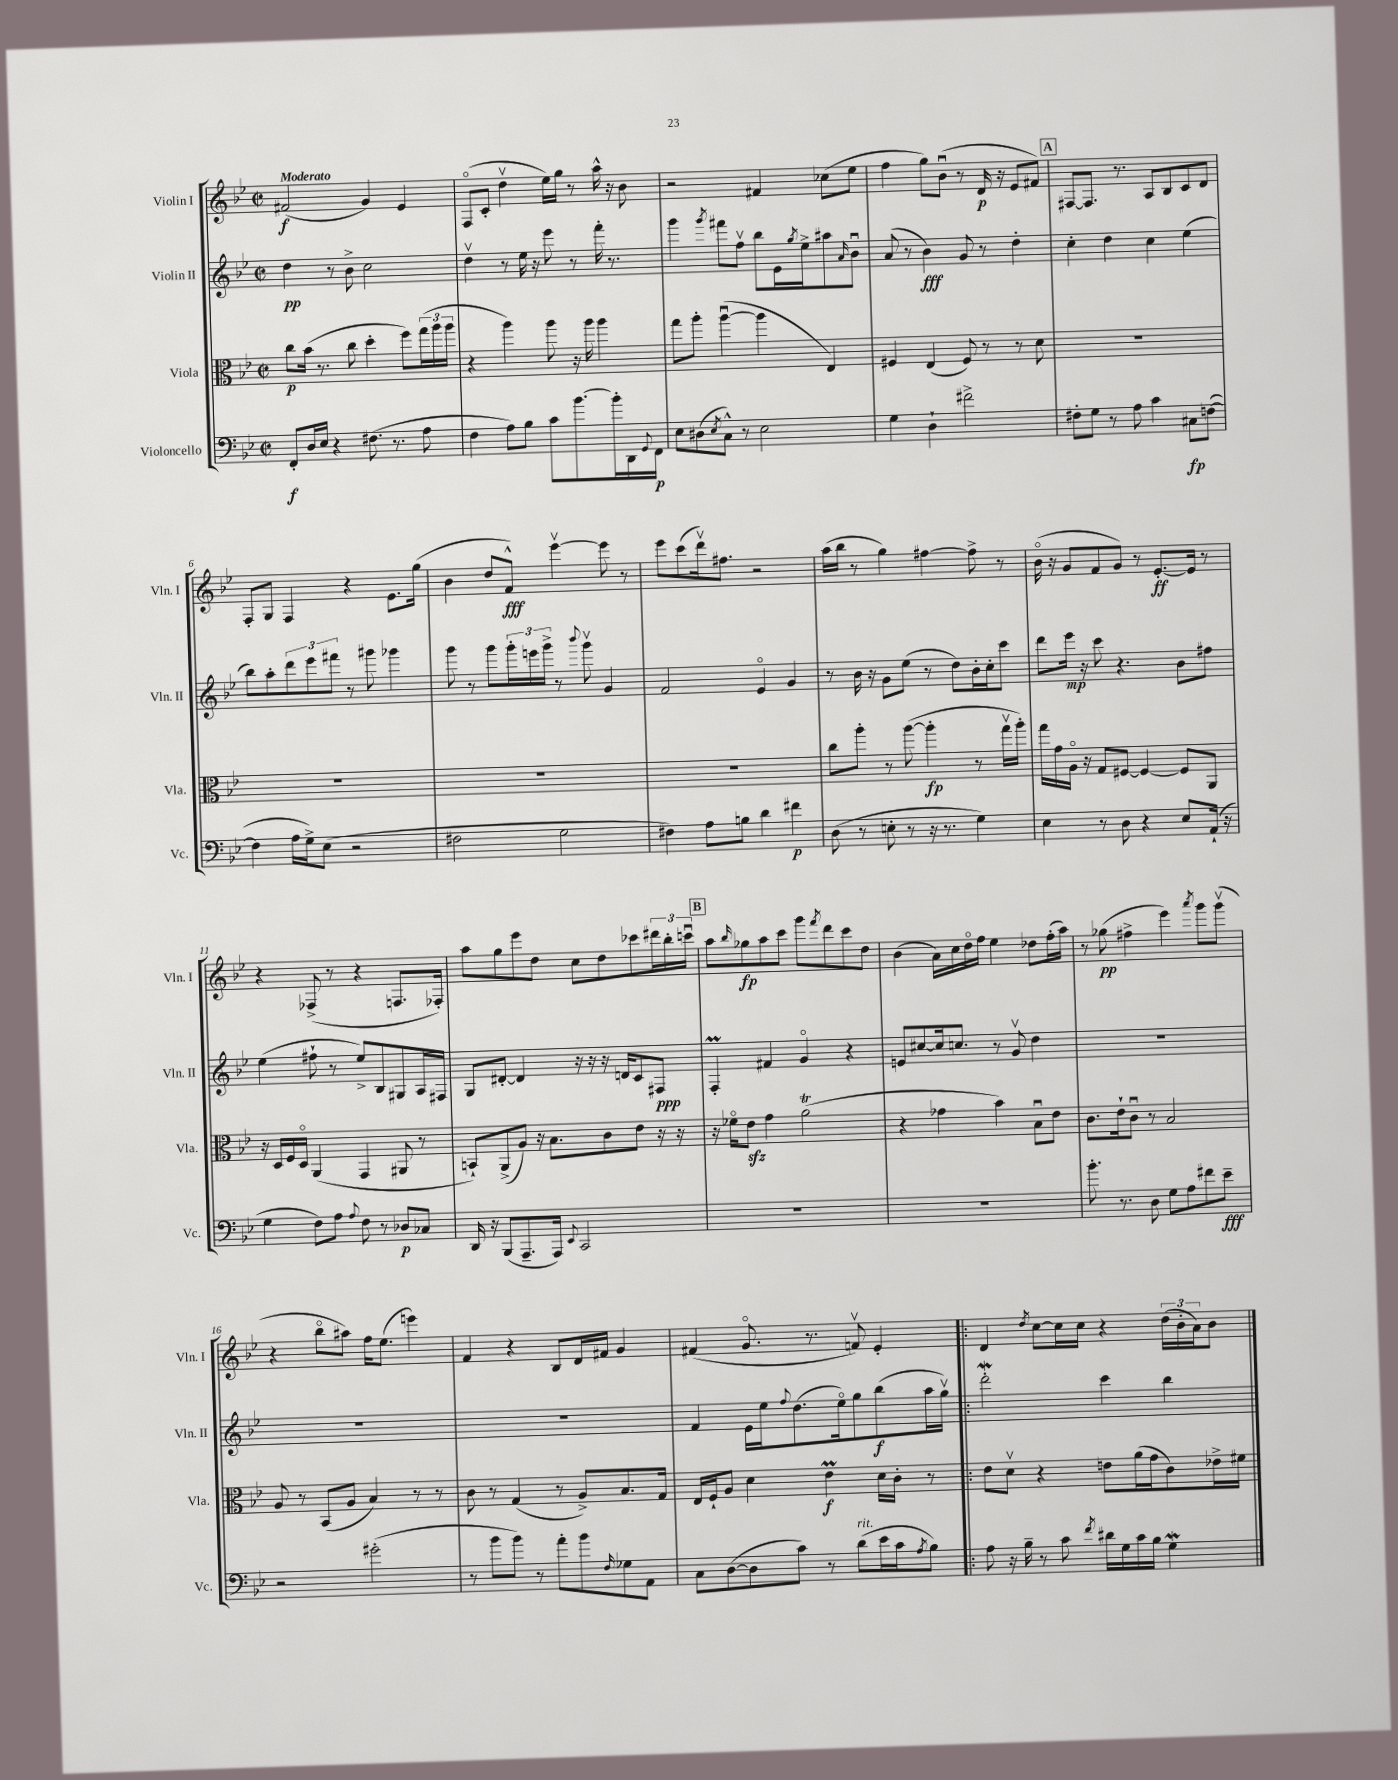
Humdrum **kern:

**kern	**dynam	**kern	**dynam	**kern	**dynam	**kern	**dynam
*part4	*part4	*part3	*part3	*part2	*part2	*part1	*part1
*staff4	*staff4	*staff3	*staff3	*staff2	*staff2	*staff1	*staff1
*I"Violoncello	*	*I"Viola	*	*I"Violin II	*	*I"Violin I	*
*I'Vc.	*	*I'Vla.	*	*I'Vln. II	*	*I'Vln. I	*
*clefF4	*	*clefC3	*	*clefG2	*	*clefG2	*
*k[b-e-]	*	*k[b-e-]	*	*k[b-e-]	*	*k[b-e-]	*
*M2/2	*	*M2/2	*	*M2/2	*	*M2/2	*
*met(c|)	*	*met(c|)	*	*met(c|)	*	*met(c|)	*
=1	=1	=1	=1	=1	=1	=1	=1
!	!	!	!	!	!	!LO:TX:a:B:t=Moderato	!
8FF'/L	f	8cc\L	p	4dd\	pp	(2f#X/	f
16D/L	.	(16b-\Jk	.	.	.	.	.
16E-/JJ	.	8.r	.	.	.	.	.
4r	.	.	.	8r	.	.	.
.	.	8cc\	.	8b-^\	.	.	.
(8.F#X\	.	4dd'\	.	2cc\	.	4g/)	.
8.r	.	.	.	.	.	.	.
.	.	8ff\L)	.	.	.	4e-/	.
8A\	.	(24gg\L	.	.	.	.	.
.	.	24aa\	.	.	.	.	.
.	.	24aa\JJ	.	.	.	.	.
=2	=2	=2	=2	=2	=2	=2	=2
4F\	.	4r	.	4ddv\	.	(8F/L	.
.	.	.	.	.	.	8c'/J	.
8A\L)	.	4aa\)	.	8r	.	4ddv\	.
8B-\J	.	.	.	16ee-\	.	.	.
.	.	.	.	16r	.	.	.
8c\L	.	8aa\	.	8eee-\	.	16ee-\LL)	.
.	.	.	.	.	.	16gg\JJ	.
[8.b-\	.	16r	.	8r	.	8r	.
.	.	16aa\	.	.	.	.	.
.	.	4aa\	.	16fff'\	.	16aa^^\	.
16b-'\L]	.	.	.	8.r	.	16r	.
16DD\	.	.	.	.	.	8b-\	.
8qqGG/	.	.	.	.	.	.	.
16FF\JJ	p	.	.	.	.	.	.
=3	=3	=3	=3	=3	=3	=3	=3
8E-\L	.	8gg\L	.	4ggg\	.	2r	.
(8D#X\	.	8aa'\J	.	.	.	.	.
8qE-/	.	.	.	8qggg/	.	.	.
8C^^\J)	.	([4aau\	.	8fff#X\L	.	.	.
8r	.	.	.	8ffv\J	.	.	.
2E-\	.	4aa\]	.	8bb-\L	.	4f#X/	.
.	.	.	.	16e-\L	.	.	.
.	.	.	.	8qgg/	.	.	.
.	.	.	.	16ee-^\J	.	.	.
.	.	4E-/)	.	8aa#X\	.	(8cc-X\L	.
.	.	.	.	16qqa/	.	.	.
.	.	.	.	8b-u\J	.	8ee-\J	.
=4	=4	=4	=4	=4	=4	=4	=4
4G\	.	4F#X/	.	(8a/	.	4ff\	.
.	.	.	.	8r	.	.	.
4D`\	.	(4E-/	.	4b-\)	fff	8gg\L)	.
.	.	.	.	.	.	(8b-u\J	.
2f#X^\	.	8F#/)	.	8g/	.	8r	.
.	.	8r	.	8r	.	16d/	p
.	.	.	.	.	.	16r	.
.	.	8r	.	4dd'\	.	8e-/L	.
.	.	8d\	.	.	.	8f#X/J)	.
!!LO:REH:place=s1:t=A
=5	=5	=5	=5	=5	=5	=5	=5
8F#X'\L	.	1r	.	4cc'\	.	[8F#X/L	.
8G\J	.	.	.	.	.	8.F#/J]	.
8r	.	.	.	4dd\	.	.	.
.	.	.	.	.	.	8.r	.
8A\	.	.	.	.	.	.	.
4c\	.	.	.	4cc\	.	8A/L	.
.	.	.	.	.	.	8B-/	.
8C#X\L	fp	.	.	(4ee-\	.	8c/	.
([8Fn\J	.	.	.	.	.	8d/J	.
!!LO:LB:g=z
=6	=6	=6	=6	=6	=6	=6	=6
4F\]	.	1r	.	8bb-\L)	.	8F'/L	.
.	.	.	.	8aa'\	.	8G/J	.
16A\LL	.	.	.	12ddd\	.	4F/	.
16G^\J)	.	.	.	.	.	.	.
.	.	.	.	12eee-\	.	.	.
(8E-\J	.	.	.	.	.	.	.
.	.	.	.	12fff#X\J	.	.	.
2r	.	.	.	8r	.	4r	.
.	.	.	.	8ggg#X\	.	.	.
.	.	.	.	4ggg-X\	.	8.e-\L	.
.	.	.	.	.	.	(16gg\Jk	.
=7	=7	=7	=7	=7	=7	=7	=7
2F#X\	.	1r	.	8ggg\	.	4b-\	.
.	.	.	.	8r	.	.	.
.	.	.	.	8ggg\L	.	8dd/L	.
.	.	.	.	24ggg'\L	.	8f^^/J)	fff
.	.	.	.	24eeen\	.	.	.
.	.	.	.	24ggg^\JJ	.	.	.
2G\	.	.	.	8r	.	[4eee-v\	.
.	.	.	.	8qqbbb-/	.	.	.
.	.	.	.	8gggv\	.	.	.
.	.	.	.	4g/	.	8eee-\]	.
.	.	.	.	.	.	8r	.
=8	=8	=8	=8	=8	=8	=8	=8
4F#X\)	.	1r	.	2f/	.	8eee-\L	.
.	.	.	.	.	.	(8ccc\	.
8A\L	.	.	.	.	.	16dddv\k)	.
.	.	.	.	.	.	8.ff#X\J	.
8Bn\J	.	.	.	.	.	.	.
4d\	.	.	.	4e-/	.	2r	.
4f#X\	p	.	.	4g/	.	.	.
=9	=9	=9	=9	=9	=9	=9	=9
(8D\	.	8cc\L	.	8r	.	(16aa\LL	.
.	.	.	.	.	.	16bb-\JJ	.
8r	.	8aa'\J	.	16b-\	.	8r	.
.	.	.	.	16r	.	.	.
8En'\	.	8r	.	8g\L	.	4gg\)	.
8r	.	([8aa\	.	(8ee-\J	.	.	.
16r	.	4aa'\]	fp	8r	.	[4ff#X\	.
8.r	.	.	.	.	.	.	.
.	.	.	.	8dd\L)	.	.	.
4G\)	.	8r	.	16b-'\L	.	8ff#^\]	.
.	.	.	.	16cc'\J	.	.	.
.	.	16ggv\LL	.	8ccc\J	.	8r	.
.	.	16aa'\JJ)	.	.	.	.	.
=10	=10	=10	=10	=10	=10	=10	=10
4E-\	.	16gg\LL	.	8ddd\L	.	(16b-\	.
.	.	16g\	.	.	.	16r	.
.	.	16A\JJ	.	16eee-\Jk	mp	8g/L	.
.	.	16r	.	16r	.	.	.
8r	.	8G/L	.	8ccc\	.	8f/	.
8D\	.	[8F#X/J	.	4.r	.	8g/J)	.
4r	.	4F#/_	.	.	.	8r	.
.	.	.	.	.	.	[8.e-'/L	ff
8E-/L	.	8F#/L]	.	8b-\L	.	.	.
.	.	.	.	.	.	16e-/Jk]	.
(16AA`/Jk	.	8AA/J	.	8ff#X\J	.	8r	.
16r	.	.	.	.	.	.	.
!!LO:LB:g=z
=11	=11	=11	=11	=11	=11	=11	=11
4G\	.	16r	.	(4ee-\	.	4r	.
.	.	16D/LL	.	.	.	.	.
.	.	16F/	.	.	.	.	.
.	.	16D/JJ	.	.	.	.	.
8F\L)	.	(4AA/	.	8ff#X`\	.	(8F-X^/	.
8A\J	.	.	.	8r	.	8r	.
8qqA/	.	.	.	.	.	.	.
8F\	.	4GG/	.	8ee-^/L)	.	4r	.
8r	.	.	.	8B-/	.	.	.
8D-X/L	p	8AA#X/	.	8G#X/	.	8.Fn/L	.
8C-X/J	.	8r	.	16A/L	.	.	.
.	.	.	.	16F#X/JJ	.	16F-X'/Jk)	.
=12	=12	=12	=12	=12	=12	=12	=12
16DD/	.	8BBn`/L)	.	8G/L	.	8aa\L	.
16r	.	.	.	.	.	.	.
(8BBB-/L	.	(8AA^/	.	[8d#X'/J	.	8gg\	.
8.AAA~/	.	8A/J)	.	4d#/]	.	8eee-\	.
.	.	16r	.	.	.	8dd\J	.
16AAA/Jk)	.	8.B-\L	.	.	.	.	.
8qqEE-/	.	.	.	.	.	.	.
2CC/	.	.	.	16r	.	8cc\L	.
.	.	.	.	16r	.	.	.
.	.	8c\	.	16r	.	8dd\	.
.	.	.	.	16dn/KL	.	.	.
.	.	8e-\J	.	8c/	.	8ccc-X\	.
.	.	16r	.	8F#X/J	ppp	24ddd#X\L	.
.	.	.	.	.	.	24bb-'\	.
.	.	16r	.	.	.	.	.
.	.	.	.	.	.	24cccnu\JJ	.
!!LO:REH:place=s1:t=B
=13	=13	=13	=13	=13	=13	=13	=13
1r	.	16r	.	4FM'/	.	8aa\L	.
.	.	16f-X\KL	.	.	.	.	.
.	.	.	.	.	.	16qqbb-/	.
.	.	8e-zz\J	.	.	.	8gg-X\	fp
.	.	4g\	.	4f#X/	.	8aa\	.
.	.	.	.	.	.	8ccc\J	.
.	.	(2at\	.	4g/	.	8ggg\L	.
.	.	.	.	.	.	8qfff/	.
.	.	.	.	.	.	8ddd\	.
.	.	.	.	4r	.	8ccc\	.
.	.	.	.	.	.	8dd\J	.
=14	=14	=14	=14	=14	=14	=14	=14
1r	.	4r	.	8en/L	.	(4b-\	.
.	.	.	.	[8cc#X/	.	.	.
.	.	4g-X\	.	16cc#/k]	.	16a\LL)	.
.	.	.	.	8.ccn/J	.	16cc\	.
.	.	.	.	.	.	16dd\	.
.	.	.	.	.	.	16ff\JJ	.
.	.	4b-\)	.	8r	.	4ee-\	.
.	.	.	.	8gv/	.	.	.
.	.	8B-u\L	.	4dd\	.	8dd-X\L	.
.	.	8e-\J	.	.	.	(16ff'\L	.
.	.	.	.	.	.	16aa\JJ)	.
=15	=15	=15	=15	=15	=15	=15	=15
8.b-'\	.	8.c\L	.	1r	.	8r	.
.	.	.	.	.	.	(8gg-X\	pp
8.r	.	16e-`\k	.	.	.	.	.
.	.	8cu\J	.	.	.	4ff#X^\	.
8D\	.	8r	.	.	.	.	.
8G\L	.	2B-/	.	.	.	4eee-\)	.
8A\	.	.	.	.	.	.	.
.	.	.	.	.	.	8qaaa/	.
8f#X\	.	.	.	.	.	8ggg\L	.
8e-~\J	fff	.	.	.	.	(8gggv\J	.
!!LO:LB:g=z
=16	=16	=16	=16	=16	=16	=16	=16
2r	.	8A/	.	1r	.	4r	.
.	.	8r	.	.	.	.	.
.	.	(8BB-/L	.	.	.	8bb-\L	.
.	.	8A/J	.	.	.	8aa#X\J)	.
(2g#X'\	.	4B-/)	.	.	.	16ff\KL	.
.	.	.	.	.	.	(8.ee-\J	.
.	.	8r	.	.	.	4eeen\)	.
.	.	8r	.	.	.	.	.
=17	=17	=17	=17	=17	=17	=17	=17
8r	.	8c\	.	1r	.	4f/	.
8b-\L	.	8r	.	.	.	.	.
8b-\J)	.	(4G/	.	.	.	4r	.
8r	.	.	.	.	.	.	.
8a'\L	.	8r	.	.	.	8B-/L	.
8b-\	.	8A^/L)	.	.	.	16d/L	.
.	.	.	.	.	.	16f#X/JJ	.
16qqF/	.	.	.	.	.	.	.
8G-X\	.	8.B-/	.	.	.	4g/	.
8AA\J	.	.	.	.	.	.	.
.	.	16G/Jk	.	.	.	.	.
=18	=18	=18	=18	=18	=18	=18	=18
8C\L	.	16E-/LL	.	4f/	.	(4f#X/	.
.	.	16F`/J	.	.	.	.	.
([8D\	.	8A/J	.	.	.	.	.
8D\]	.	4d\	.	16e-\LL	.	8.g/	.
.	.	.	.	16ee-\J	.	.	.
.	.	.	.	8qqff/	.	.	.
8c\J)	.	.	.	(8.dd\	.	.	.
.	.	.	.	.	.	8.r	.
8r	.	4e-M\	f	.	.	.	.
.	.	.	.	16ee-\k)	.	.	.
!LO:TX:a:i:t=rit.	!	!	!	!	!	!	!
(8d\L	.	.	.	8gg\	.	8fnv/)	.
16e-\L	.	16d\LL	.	(8bb-\	f	4e-'/	.
16c\J	.	16c'\JJ	.	.	.	.	.
8qA/	.	.	.	.	.	.	.
8B-\J)	.	8r	.	16aa\L	.	.	.
.	.	.	.	16ggv\JJ)	.	.	.
=19!|:	=19!|:	=19!|:	=19!|:	=19!|:	=19!|:	=19!|:	=19!|:
8A\	.	8e-\L	.	2dddW'\	.	4d/	.
16r	.	8dv\J	.	.	.	.	.
16B-~\	.	.	.	.	.	.	.
.	.	.	.	.	.	8qdd/	.
8r	.	4r	.	.	.	[8cc\L	.
8c\	.	.	.	.	.	16cc\L]	.
.	.	.	.	.	.	16cc\JJ	.
8qf/	.	.	.	.	.	.	.
16d#X\LL	.	8en\L	.	4ccc\	.	4r	.
16G\	.	.	.	.	.	.	.
16c\	.	(16a\L	.	.	.	.	.
16B-\JJ	.	16g\J	.	.	.	.	.
4GW\	.	8c\)	.	4bb-\	.	(24dd\LL	.
.	.	.	.	.	.	24b-'\	.
.	.	.	.	.	.	24a\J)	.
.	.	16e-X^\L	.	.	.	8b-\J	.
.	.	16f#X\JJ	.	.	.	.	.
==	==	==	==	==	==	==	==
*-	*-	*-	*-	*-	*-	*-	*-
